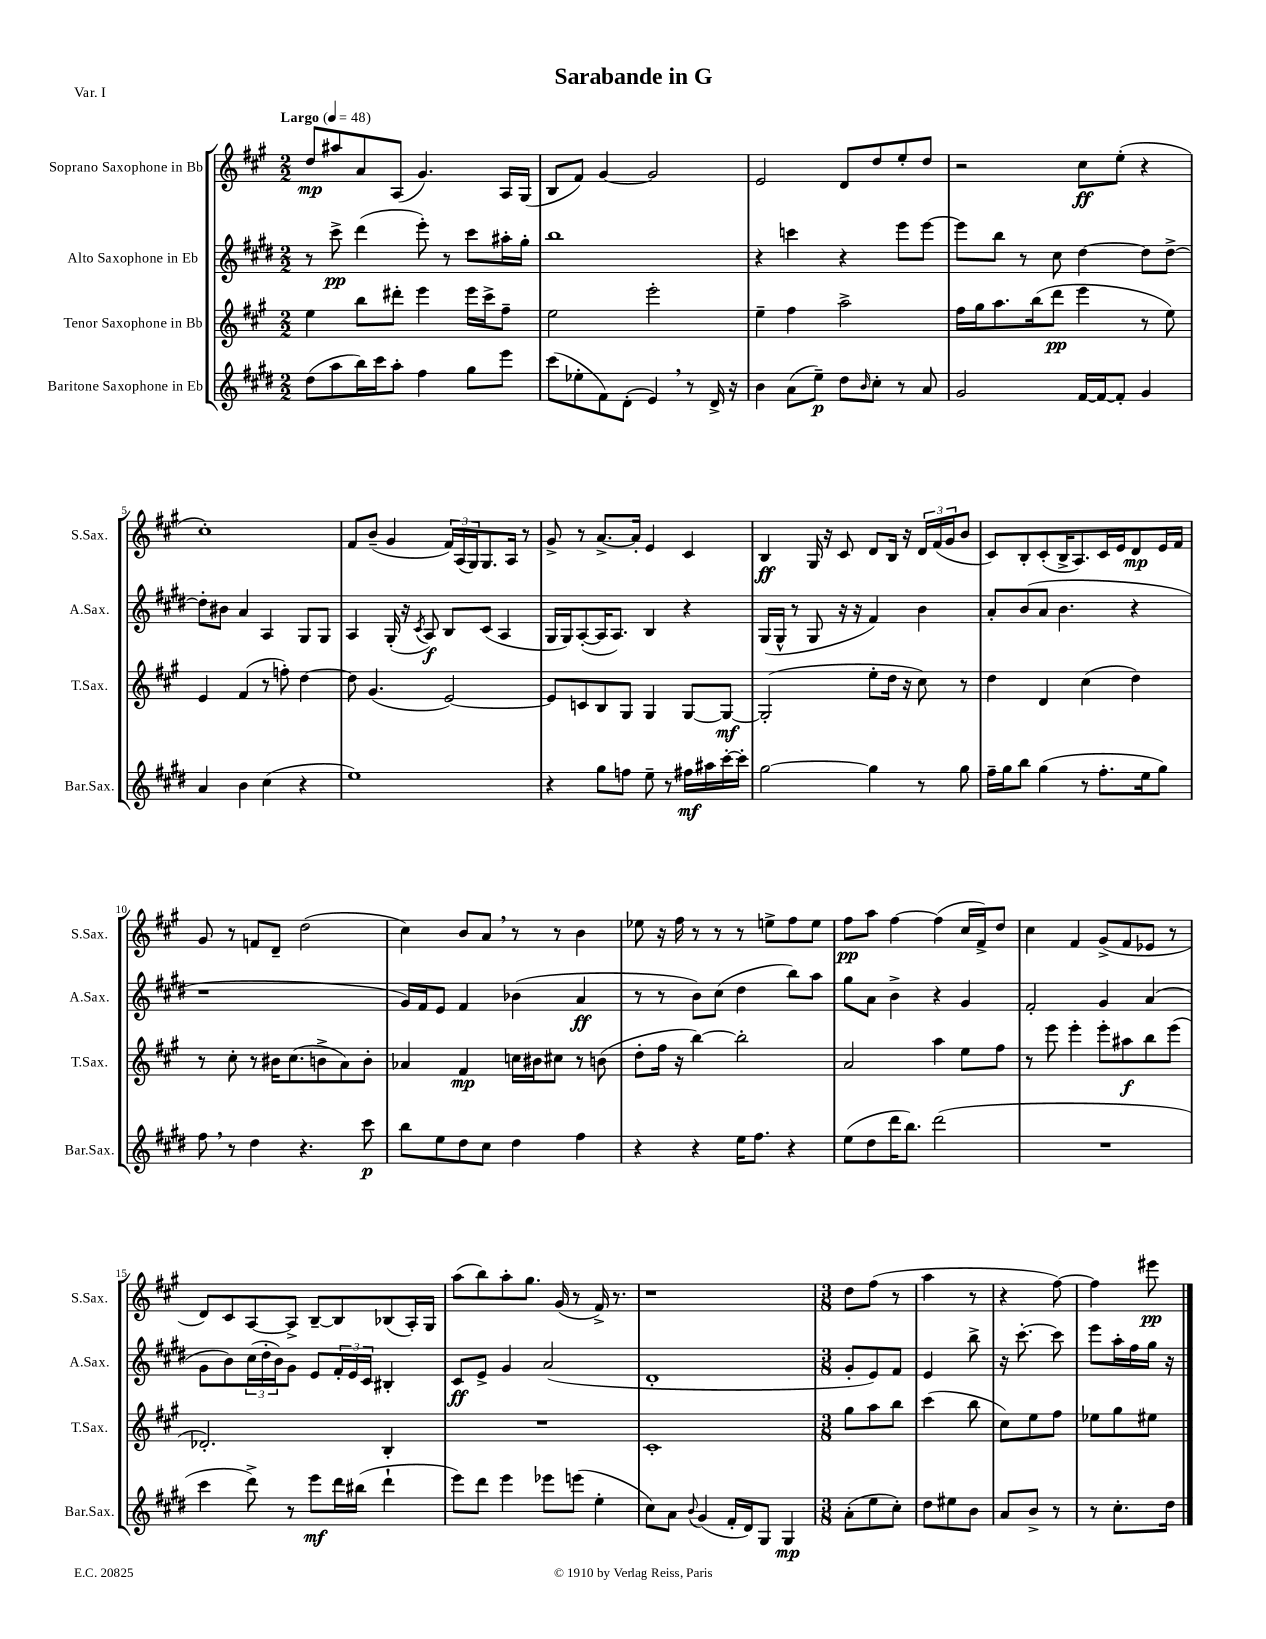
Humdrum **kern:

**kern	**dynam	**kern	**dynam	**kern	**dynam	**kern	**dynam
*part4	*part4	*part3	*part3	*part2	*part2	*part1	*part1
*staff4	*staff4	*staff3	*staff3	*staff2	*staff2	*staff1	*staff1
*I"Baritone Saxophone in Eb	*	*I"Tenor Saxophone in Bb	*	*I"Alto Saxophone in Eb	*	*I"Soprano Saxophone in Bb	*
*I'Bar.Sax.	*	*I'T.Sax.	*	*I'A.Sax.	*	*I'S.Sax.	*
*clefG2	*	*clefG2	*	*clefG2	*	*clefG2	*
*k[f#c#g#d#]	*	*k[f#c#g#]	*	*k[f#c#g#d#]	*	*k[f#c#g#]	*
*M2/2	*	*M2/2	*	*M2/2	*	*M2/2	*
*MM48	*	*MM48	*	*MM48	*	*MM48	*
=1	=1	=1	=1	=1	=1	=1	=1
!	!	!	!	!	!	!LO:TX:a:B:t=Largo	!
(8dd#\L	.	4ee\	.	8r	.	8dd/L	mp
8aa\	.	.	.	8ccc#^\	pp	8aa#X/	.
16bb\L)	.	8bb\L	.	(4ddd#\	.	8a/	.
16ccc#\J	.	.	.	.	.	.	.
8aa'\J	.	8ddd#X'\J	.	.	.	(8A/J	.
4ff#\	.	4eee\	.	8eee'\)	.	4.g#/)	.
.	.	.	.	8r	.	.	.
8gg#\L	.	16eee\LL	.	8ccc#\L	.	.	.
.	.	16ccc#^\J	.	.	.	.	.
8eee\J	.	8ff#~\J	.	16aa#X'\L	.	16A/LL	.
.	.	.	.	16gg#'\JJ	.	(16G#/JJ	.
=2	=2	=2	=2	=2	=2	=2	=2
(8ccc#\L	.	2ee\	.	1bb	.	8B/L	.
8ee-X'\	.	.	.	.	.	8f#/J)	.
8f#\)	.	.	.	.	.	[4g#/	.
(8d#'\J	.	.	.	.	.	.	.
4e,/)	.	2eee'\	.	.	.	2g#/]	.
8r	.	.	.	.	.	.	.
16d#^/	.	.	.	.	.	.	.
16r	.	.	.	.	.	.	.
=3	=3	=3	=3	=3	=3	=3	=3
4b\	.	4ee~\	.	4r	.	2e/	.
(8a\L	.	4ff#\	.	4cccn\	.	.	.
8ee~\J)	p	.	.	.	.	.	.
8dd#\L	.	2aa^\	.	4r	.	8d/L	.
16qqb/	.	.	.	.	.	.	.
8cc#'\J	.	.	.	.	.	8dd/	.
8r	.	.	.	8eee\L	.	8ee'/	.
8a/	.	.	.	[8eee\J	.	8dd/J	.
=4	=4	=4	=4	=4	=4	=4	=4
2g#/	.	16ff#\LL	.	8eee\L]	.	2r	.
.	.	16gg#\J	.	.	.	.	.
.	.	8.aa\	.	8bb\J	.	.	.
.	.	.	.	8r	.	.	.
.	.	(16bb\k	.	.	.	.	.
.	.	8ddd\J	pp	8cc#\	.	.	.
[16f#/LL	.	4eee\	.	[4dd#\	.	8cc#\L	ff
16f#/J_	.	.	.	.	.	.	.
8f#'/J]	.	.	.	.	.	(8ee'\J	.
4g#/	.	8r	.	8dd#\L]	.	4r	.
.	.	8ee\)	.	[8dd#^\J	.	.	.
!!LO:LB:g=z
=5	=5	=5	=5	=5	=5	=5	=5
4a/	.	4e/	.	8dd#'\L]	.	1cc#')	.
.	.	.	.	8b#X\J	.	.	.
4b\	.	(4f#/	.	4a/	.	.	.
(4cc#\	.	8r	.	4A/	.	.	.
.	.	8ffn'\)	.	.	.	.	.
4r	.	[4dd\	.	8G#/L	.	.	.
.	.	.	.	8G#/J	.	.	.
=6	=6	=6	=6	=6	=6	=6	=6
1ee)	.	8dd\]	.	4A/	.	8f#/L	.
.	.	(4.g#/	.	.	.	(8b~/J	.
.	.	.	.	(16G#'/	.	4g#/	.
.	.	.	.	16r	.	.	.
.	.	.	.	8qc#/	.	.	.
.	.	.	.	8A/)	f	.	.
.	.	[2e/)	.	8B/L	.	24f#/LL)	.
.	.	.	.	.	.	(24A/	.
.	.	.	.	.	.	24G#/J)	.
.	.	.	.	(8c#/J	.	8.G#/	.
.	.	.	.	4A/	.	.	.
.	.	.	.	.	.	16A/Jk	.
.	.	.	.	.	.	8r	.
=7	=7	=7	=7	=7	=7	=7	=7
4r	.	8e/L]	.	16G#/LL	.	8g#^/	.
.	.	.	.	16G#/J)	.	.	.
.	.	8cn/	.	([8A'/	.	8r	.
8gg#\L	.	8B/	.	16A/K]	.	[8.a^/L	.
.	.	.	.	8.A/J)	.	.	.
8ffn\J	.	8G#/J	.	.	.	.	.
.	.	.	.	.	.	16a'/Jk]	.
8ee~\	.	4G#/	.	4B/	.	4e/	.
8r	.	.	.	.	.	.	.
16ff#X\LL	mf	[8G#/L	.	4r	.	4c#/	.
16aa#X\	.	.	.	.	.	.	.
[16ccc#'\	.	8G#/J_	mf	.	.	.	.
16ccc#'\JJ]	.	.	.	.	.	.	.
=8	=8	=8	=8	=8	=8	=8	=8
[2gg#\	.	(2G#'/]	.	(16G#/LL	.	4B/	ff
.	.	.	.	16G#^^/JJ	.	.	.
.	.	.	.	8r	.	.	.
.	.	.	.	8G#/	.	16G#/	.
.	.	.	.	.	.	16r	.
.	.	.	.	16r	.	8c#/	.
.	.	.	.	16r	.	.	.
4gg#\]	.	8ee'\L	.	4f#/)	.	8d/L	.
.	.	16dd\Jk	.	.	.	16B/Jk	.
.	.	16r	.	.	.	16r	.
8r	.	8cc#\)	.	4b\	.	24d/LL	.
.	.	.	.	.	.	(24f#/	.
.	.	.	.	.	.	24g#/J	.
8gg#\	.	8r	.	.	.	8b/J	.
=9	=9	=9	=9	=9	=9	=9	=9
16ff#~\LL	.	4dd\	.	8a'/L	.	8c#/L)	.
16gg#\J	.	.	.	.	.	.	.
8bb\J	.	.	.	(8b/	.	8B'/	.
(4gg#\	.	4d/	.	8a/J	.	(8c#'/	.
.	.	.	.	4.b\	.	16B^/K	.
.	.	.	.	.	.	8.A/)	.
8r	.	(4cc#\	.	.	.	.	.
8.ff#'\L	.	.	.	.	.	16c#/L	.
.	.	.	.	.	.	16e/J	.
.	.	4dd\)	.	4r	.	8d/	mp
16ee\k	.	.	.	.	.	.	.
8gg#\J)	.	.	.	.	.	16e/L	.
.	.	.	.	.	.	16f#/JJ	.
!!LO:LB:g=z
=10	=10	=10	=10	=10	=10	=10	=10
8ff#,\	.	8r	.	1r	.	8g#/	.
8r	.	8cc#'\	.	.	.	8r	.
4dd#\	.	8r	.	.	.	8fn/L	.
.	.	16b#X\KL	.	.	.	8d~/J	.
.	.	(8.cc#\	.	.	.	.	.
4.r	.	.	.	.	.	(2dd\	.
.	.	8bn^\	.	.	.	.	.
.	.	8a\)	.	.	.	.	.
8ccc#\	p	8b'\J	.	.	.	.	.
=11	=11	=11	=11	=11	=11	=11	=11
8bb\L	.	4a-X/	.	16g#/LL)	.	4cc#\)	.
.	.	.	.	16f#/J	.	.	.
8ee\	.	.	.	8e/J	.	.	.
8dd#\	.	4f#/	mp	4f#/	.	8b/L	.
8cc#\J	.	.	.	.	.	8a,/J	.
4dd#\	.	16ccn\LL	.	(4b-X\	.	8r	.
.	.	16b#X\J	.	.	.	.	.
.	.	8cc#X\J	.	.	.	8r	.
4ff#\	.	8r	.	4a/	ff	4b\	.
.	.	(8bn\	.	.	.	.	.
=12	=12	=12	=12	=12	=12	=12	=12
4r	.	8dd'\L	.	8r	.	8ee-X\	.
.	.	16ff#\Jk	.	8r	.	16r	.
.	.	16r	.	.	.	16ff#\	.
4r	.	[4bb\)	.	8b\L)	.	8r	.
.	.	.	.	(8cc#\J	.	8r	.
16ee\KL	.	2bb'\]	.	4dd#\	.	8r	.
8.ff#\J	.	.	.	.	.	.	.
.	.	.	.	.	.	8een^\L	.
4r	.	.	.	8bb\L)	.	8ff#\	.
.	.	.	.	8aa\J	.	8ee\J	.
=13	=13	=13	=13	=13	=13	=13	=13
(8ee\L	.	2a/	.	8gg#\L	.	8ff#\L	pp
8dd#\	.	.	.	8a\J	.	8aa\J	.
16ddd#\K	.	.	.	4b^\	.	[4ff#\	.
8.bb\J)	.	.	.	.	.	.	.
(2ddd#\	.	4aa\	.	4r	.	(4ff#\]	.
.	.	8ee\L	.	4g#/	.	16cc#/LL	.
.	.	.	.	.	.	16f#^/J)	.
.	.	8ff#\J	.	.	.	8dd/J	.
=14	=14	=14	=14	=14	=14	=14	=14
1r	.	8r	.	2f#'/	.	4cc#\	.
.	.	8eee\	.	.	.	.	.
.	.	4eee'\	.	.	.	4f#/	.
.	.	8eee'\L	.	4g#/	.	(8g#^/L	.
.	.	8aa#X\	f	.	.	8f#/	.
.	.	8bb\	.	(4a/	.	8e-X/J	.
.	.	(8eee\J	.	.	.	8r	.
!!LO:LB:g=z
=15	=15	=15	=15	=15	=15	=15	=15
4ccc#\	.	2.d-X'/)	.	8g#\L	.	8d/L)	.
.	.	.	.	8b\)	.	8c#/	.
8ddd#^\)	.	.	.	(24cc#\L	.	[8A/	.
.	.	.	.	24dd#'\	.	.	.
.	.	.	.	24b\J)	.	.	.
8r	.	.	.	8g#\J	.	8A^/J]	.
8eee\L	mf	.	.	8e/L	.	[8B~/L	.
16ddd#\L	.	.	.	24f#'/L	.	8B/]	.
.	.	.	.	24e/	.	.	.
(16bb#X\JJ	.	.	.	.	.	.	.
.	.	.	.	24c#/JJ	.	.	.
4ddd#`\	.	4B'/	.	4B#X'/	.	(8B-X/	.
.	.	.	.	.	.	16A'/L)	.
.	.	.	.	.	.	16G#/JJ	.
=16	=16	=16	=16	=16	=16	=16	=16
8eee\L)	.	1r	.	8c#/L	ff	(8aa\L	.
8ddd#\J	.	.	.	8e^/J	.	8bb\)	.
4eee\	.	.	.	4g#/	.	8aa'\	.
.	.	.	.	.	.	8.gg#\J	.
8eee-X\L	.	.	.	(2a/	.	.	.
.	.	.	.	.	.	(16g#/	.
(8eeen\J	.	.	.	.	.	8r	.
4ee'\	.	.	.	.	.	16f#^/)	.
.	.	.	.	.	.	8.r	.
=17	=17	=17	=17	=17	=17	=17	=17
8cc#\L)	.	1c#'	.	1d#'	.	1r	.
8a\J	.	.	.	.	.	.	.
8qqb/	.	.	.	.	.	.	.
(4g#/	.	.	.	.	.	.	.
16f#'/LL	.	.	.	.	.	.	.
16d#/J)	.	.	.	.	.	.	.
8G#/J	.	.	.	.	.	.	.
4G#/	mp	.	.	.	.	.	.
=18	=18	=18	=18	=18	=18	=18	=18
*M3/8	*	*M3/8	*	*M3/8	*	*M3/8	*
(8a'\L	.	8gg#\L	.	8g#'/L	.	8dd\L	.
8ee\	.	8aa\	.	8e/)	.	(8ff#\J	.
8cc#'\J)	.	8bb\J	.	8f#/J	.	8r	.
=19	=19	=19	=19	=19	=19	=19	=19
8dd#\L	.	(4ccc#\	.	4e/	.	4aa\	.
8ee#X\	.	.	.	.	.	.	.
8b\J	.	8bb\	.	8bb^\	.	8r	.
=20	=20	=20	=20	=20	=20	=20	=20
8a/L	.	8cc#\L)	.	16r	.	4r	.
.	.	.	.	[8.ccc#'\	.	.	.
8b^/J	.	8ee\	.	.	.	.	.
8r	.	8ff#\J	.	8ccc#\]	.	[8ff#\)	.
=21	=21	=21	=21	=21	=21	=21	=21
8r	.	8ee-X\L	.	8eee\L	.	4ff#\]	.
8.cc#'\L	.	8gg#\	.	16aa'\L	.	.	.
.	.	.	.	16ff#\	.	.	.
.	.	8ee#X\J	.	16gg#\JJ	.	8eee#X\	pp
16dd#\Jk	.	.	.	16r	.	.	.
==	==	==	==	==	==	==	==
*-	*-	*-	*-	*-	*-	*-	*-
